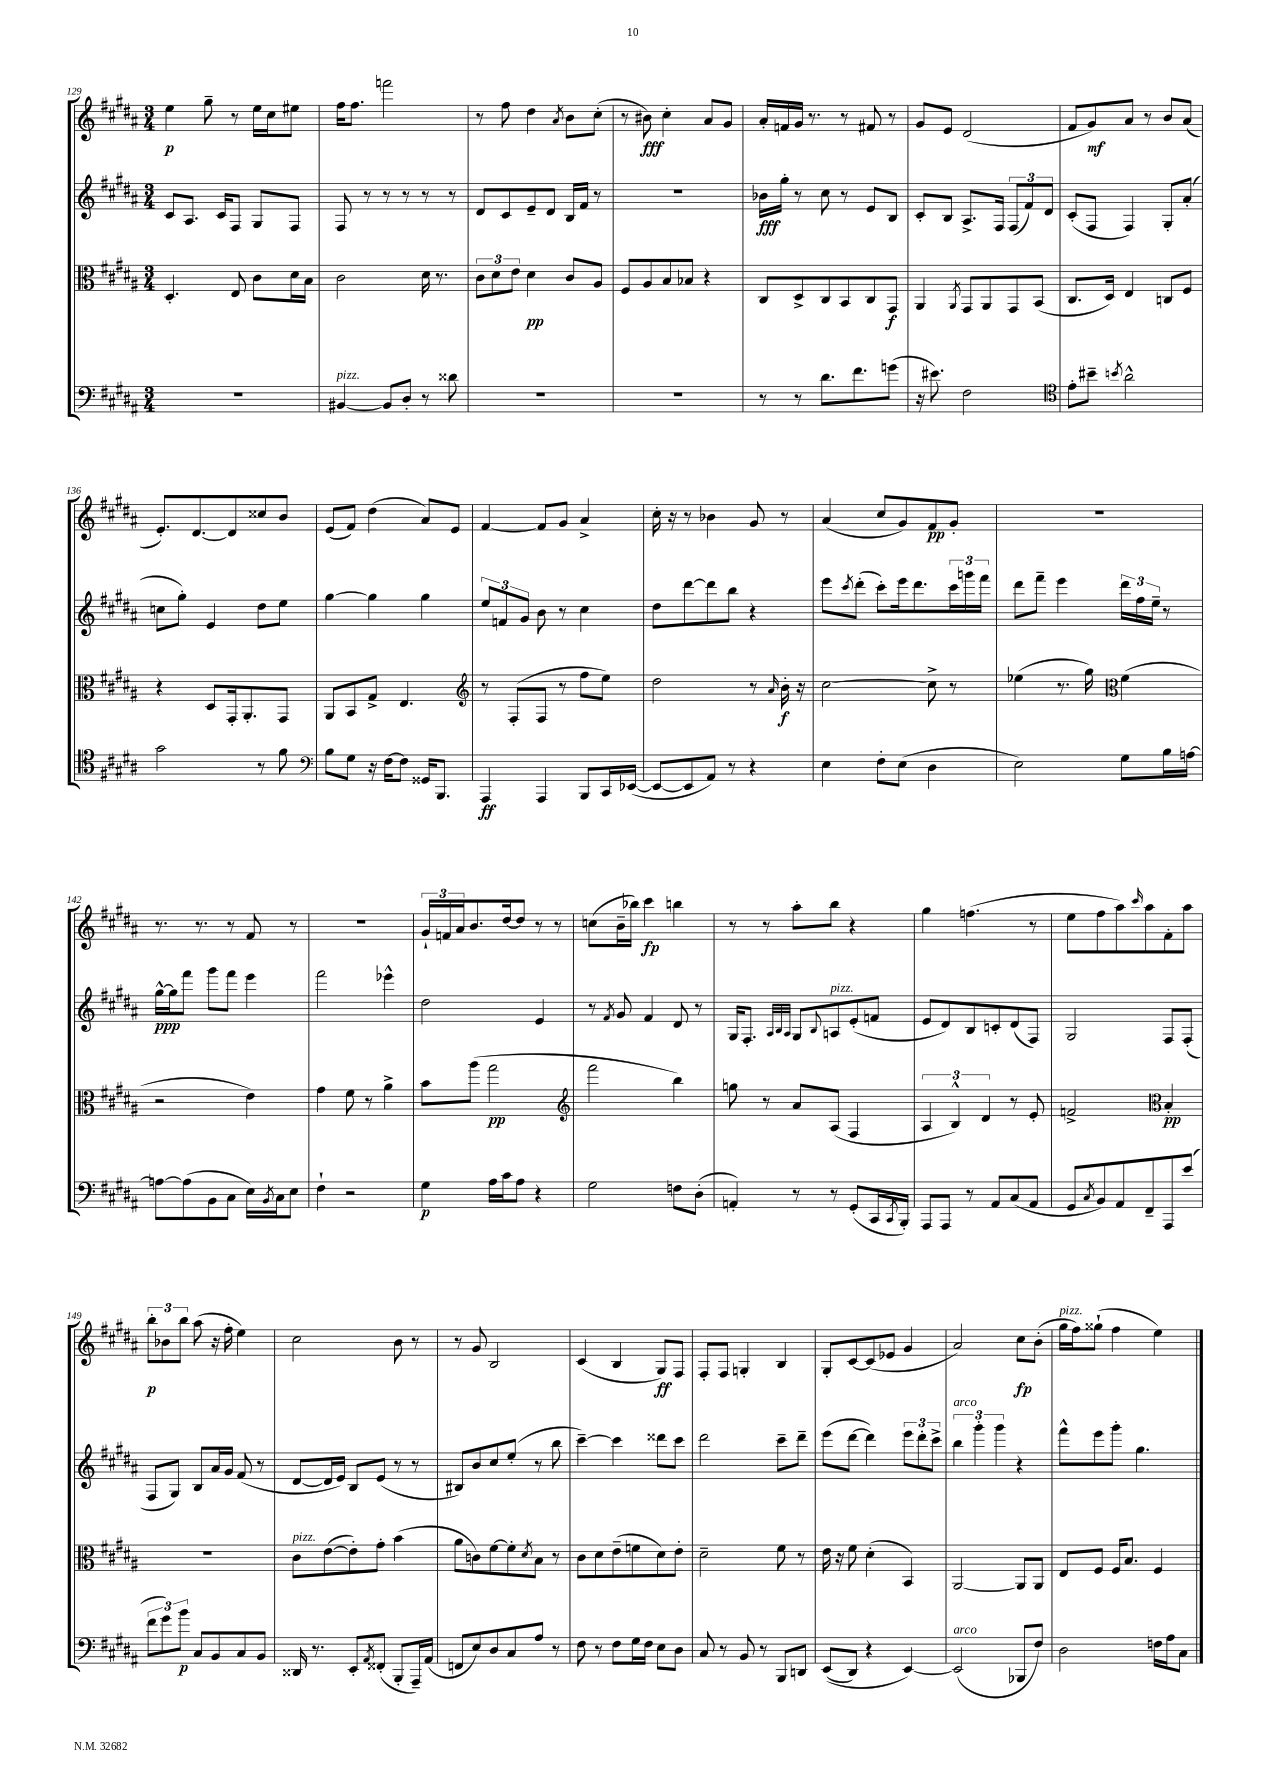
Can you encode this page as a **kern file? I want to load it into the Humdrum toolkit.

**kern	**kern	**kern	**kern
*staff4	*staff3	*staff2	*staff1
*clefF4	*clefC3	*clefG2	*clefG2
*k[f#c#g#d#a#]	*k[f#c#g#d#a#]	*k[f#c#g#d#a#]	*k[f#c#g#d#a#]
*M3/4	*M3/4	*M3/4	*M3/4
2.r	4.D#'/	8c#/L	4ee\
.	.	8.A#/J	.
.	.	.	8gg#~\
.	.	16c#/LK	.
.	8E/	8F#/J	8r
.	8c#\L	8G#/L	16ee\LL
.	.	.	16cc#\J
.	16d#\L	8F#/J	8ee#\J
.	16B\JJ	.	.
=	=	=	=
[4BB#/	2c#\	8F#/	16ff#\LK
.	.	.	8.ff#\J
.	.	8r	.
8BB#/]L	.	8r	2fff\
8D#'/J	.	8r	.
8r	16d#\	8r	.
.	8.r	.	.
8d##\	.	8r	.
=	=	=	=
2.r	12c#\L	8d#/L	8r
.	12d#\	.	.
.	.	8c#/	8ff#\
.	12e\J	.	.
.	4d#\	8e~/	4dd#\
.	.	8d#/J	.
.	.	.	8qa#/
.	8c#/L	16B/LL	8b\L
.	.	16f#/JJ	.
.	8A#/J	8r	(8cc#'\J
=	=	=	=
2.r	8F#/L	2.r	8r
.	8A#/	.	8b#\)
.	8B/	.	4cc#'\
.	8B-/J	.	.
.	4r	.	8a#/L
.	.	.	8g#/J
=	=	=	=
8r	8C#/L	16b-\LL	16a#'/LL
.	.	16gg#'\JJ	16f/
8r	8D#^/	8r	16g#/JJ
.	.	.	8.r
8.d#\L	8C#/	8cc#\	.
.	8BB/	8r	8r
8.f#\	.	.	.
.	8C#/	8e/L	8f#/
(8g\J	8GG#/J	8B/J	8r
=	=	=	=
16r	4AA#/	8c#'/L	8g#/L
8.e#\)	.	.	.
.	.	8B/J	8e/J
.	8qAA#/	.	.
2F#\	8GG#/L	8.A#^/L	(2d#/
.	8AA#/	.	.
.	.	16F#/Jk	.
.	8GG#/	(12F#/L	.
.	.	12f#/)	.
.	(8BB/J	.	.
.	.	12d#/J	.
=	=	=	=
*clefC4	*	*	*
8e'\L	8.C#/L	(8c#'/L	8f#/L
8b#~\J	.	8F#/J	8g#/)
.	16D#/Jk)	.	.
8qb/	.	.	.
2a#^^\	4E/	4F#/)	8a#/J
.	.	.	8r
.	8C/L	8G#'/L	8b/L
.	8F#/J	(8a#'/J	(8a#/J
=	=	=	=
2g#\	4r	8cc\L	8.e'/L)
.	.	8gg#'\J)	.
.	.	.	[8.d#/
.	8D#/L	4e/	.
.	16GG#'/k	.	8d#/]
.	8.AA#'/	.	.
8r	.	8dd#\L	8cc##/
8f#\	8GG#/J	8ee\J	8b/J
=	=	=	=
*clefF4	*	*	*
8B\L	8AA#/L	[4gg#\	(8e/L
8G#\J	8BB/	.	8f#/J)
16r	8G#^/J	4gg#\]	(4dd#\
[16F#\LK	.	.	.
8F#\]J	4.E/	.	.
16GG##/LK	.	4gg#\	8a#/L)
8.BBB/J	.	.	.
.	.	.	8e/J
=	=	=	=
*	*clefG2	*	*
4AAA#/	8r	12ee/L	[4f#/
.	.	12f/	.
.	(8F#'/L	.	.
.	.	12g#/J	.
4AAA#/	8F#/J	8b\	8f#/]L
.	8r	8r	8g#/J
8BBB/L	8ff#\L	4cc#\	4a#^/
16CC#/L	8ee\J)	.	.
([16EE-/JJ	.	.	.
=	=	=	=
8EE-/_L	2dd#\	8dd#\L	16cc#'\
.	.	.	16r
8EE-/]	.	[8ddd#\	8r
8AA#/J)	.	8ddd#\]	4b-\
8r	.	8bb\J	.
4r	8r	4r	8g#/
.	16qqa#/	.	.
.	16b'\	.	8r
.	16r	.	.
=	=	=	=
4E\	[2cc#\	8eee\L	(4a#/
.	.	8qccc#/	.
.	.	(8ddd#'\J	.
8F#'\L	.	8ccc#'\L)	8cc#/L
(8E\J	.	16eee\k	8g#/)
.	.	8.ddd#\	.
4D#\	8cc#^\]	.	8f#/
.	8r	24ccc#\L	8g#'/J
.	.	24ggg\	.
.	.	24fff#\JJ	.
=	=	=	=
2E\)	(4ee-\	8ddd#\L	2.r
.	.	8fff#~\J	.
.	8.r	4eee\	.
.	16gg#\)	.	.
*	*clefC3	*	*
8G#\L	(4f#\	24ddd#\LL	.
.	.	24ff#\	.
.	.	24ee~\JJ	.
16B\L	.	8r	.
[16A\JJ	.	.	.
=	=	=	=
8A\_L	2r	[16gg#^^\LL	8.r
.	.	16gg#\]J	.
(8A\]	.	8fff#\J	.
.	.	.	8.r
8BB\	.	8ggg#\L	.
8C#\J	.	8fff#\J	8r
16E\LL)	4e\)	4eee\	8f#/
8qBB/	.	.	.
16C#\J	.	.	.
8E\J	.	.	8r
=	=	=	=
4F#`\	4g#\	2fff#\	2.r
2r	8f#\	.	.
.	8r	.	.
.	4a#^\	4eee-^^\	.
=	=	=	=
4G#\	8b\L	2dd#\	24g#`/LL
.	.	.	24f/
.	.	.	24a#/J
.	(8aa#\J	.	8.b/
16A#\LL	2gg#\	.	.
16c#\J	.	.	[16dd#/k
8A#\J	.	.	8dd#/]J
4r	.	4e/	8r
.	.	.	8r
=	=	=	=
*	*clefG2	*	*
2G#\	2fff#\	8r	(8cc\L
.	.	8qf#/	.
.	.	8g#/	16b~\L
.	.	.	16bb-\JJ)
.	.	4f#/	4ccc#\
8F\L	4bb\)	8d#/	4bb\
(8D#'\J	.	8r	.
=	=	=	=
4AA'/)	8gg\	16G#/LK	8r
.	.	8.F#'/J	.
.	8r	.	8r
.	.	32qqA#/LLL	.
.	.	32qqB/	.
.	.	32qqA#/JJJ	.
8r	8a#/L	8G#/L	8aa#'\L
.	.	8qqB/	.
8r	(8A#/J	8A/	8bb\J
(8GG#'/L	4F#/	(8e'/	4r
16CC#/L	.	8f/J	.
8qCC#/	.	.	.
16BBB'/JJ)	.	.	.
=	=	=	=
8AAA#/L	6A#/	8e/L	4gg#\
8AAA#/J	.	8d#/)	.
.	6B^^/)	.	.
8r	.	8B/	(4.ff\
.	6d#/	.	.
8AA#/L	.	8c'/	.
(8C#/	8r	(8d#/	.
8AA#/J	8e'/	8F#/J)	8r
=	=	=	=
8GG#/L	2f^/	2G#/	8ee\L
8qC#/	.	.	.
8BB/)	.	.	8ff#\
8AA#/	.	.	8aa#\)
.	.	.	16qqccc#/
8FF#~/	.	.	8aa#\
*	*clefC3	*	*
8AAA#/	4B'/	8F#/L	8f#'\
(8e/J	.	(8F#'/J	8aa#\J
=	=	=	=
12f#\L	2.r	8F#/L	12bb'\L
12g#\)	.	.	12b-\
.	.	8G#/J)	.
12b\J	.	.	12bb\J
8C#/L	.	8B/L	(8aa#\
8BB/	.	16a#/L	16r
.	.	16g#/JJ	16ff#'\
8C#/	.	(8f#/	4ee\)
8BB/J	.	8r	.
=	=	=	=
16DD##/	8c#\L	[8d#/L	2cc#\
8.r	.	.	.
.	([8e\	16d#/]L	.
.	.	16e/JJ)	.
8EE'/L	8e'\])	8B/L	.
8qAA#/	.	.	.
(8FF##'/J	8g#'\J	(8e/J	.
8BBB'/L	(4b\	8r	8b\
16AAA#~/L)	.	8r	8r
(16AA#/JJ	.	.	.
=	=	=	=
8FF/L	8a#\L	8B#/L)	8r
8E/)	8c\)	8b/	8g#/
8D#/	[8f#\	8cc#/	2B/
8C#/	8f#'\]	(8ee'/J	.
.	8qd#/	.	.
8A#/J	8B\J	8r	.
8r	8r	8bb\	.
=	=	=	=
8F#\	8c#\L	[4ccc#~\)	(4c#/
8r	8d#\	.	.
8F#\L	(8e~\	4ccc#\]	4B/
16G#\L	8f\	.	.
16F#\JJ	.	.	.
8E\L	8d#\)	8ddd##\L	8G#/L)
8D#\J	8e'\J	8ccc#\J	8F#/J
=	=	=	=
8C#/	2d#~\	2ddd#\	8F#'/L
8r	.	.	8F#/J
8BB/	.	.	4G'/
8r	.	.	.
8BBB/L	8f#\	8ccc#~\L	4B/
8DD/J	8r	8ddd#~\J	.
=	=	=	=
&((8EE/L	16e\	(8eee\L	8G#'/L
.	16r	.	.
8DD#/J)	8f#\	[8ddd#\J	[8c#/
4r	(4d#'\	4ddd#\])	(8c#/]
.	.	.	8e-/J
[4EE/&)	4BB/)	12eee\L	4g#/
.	.	12ddd#'\	.
.	.	12ccc#^\J	.
=	=	=	=
(2EE/]	[2AA#/	6bb\	2a#/)
.	.	6ggg#'\	.
.	.	6ggg#\	.
8BBB-/L	8AA#/]L	4r	8cc#\L
8F#/J)	8AA#/J	.	(8b'\J
=	=	=	=
2D#\	8E/L	8fff#^^\L	16gg#\LL
.	.	.	16ff#\J)
.	8F#/J	8eee\	(8gg##`\J
.	16F#/LK	8ggg#'\J	4ff#\
.	8.B/J	.	.
.	.	4.gg#\	.
16F\LL	4F#/	.	4ee\)
16A#\J	.	.	.
8C#\J	.	.	.
==	==	==	==
*-	*-	*-	*-
